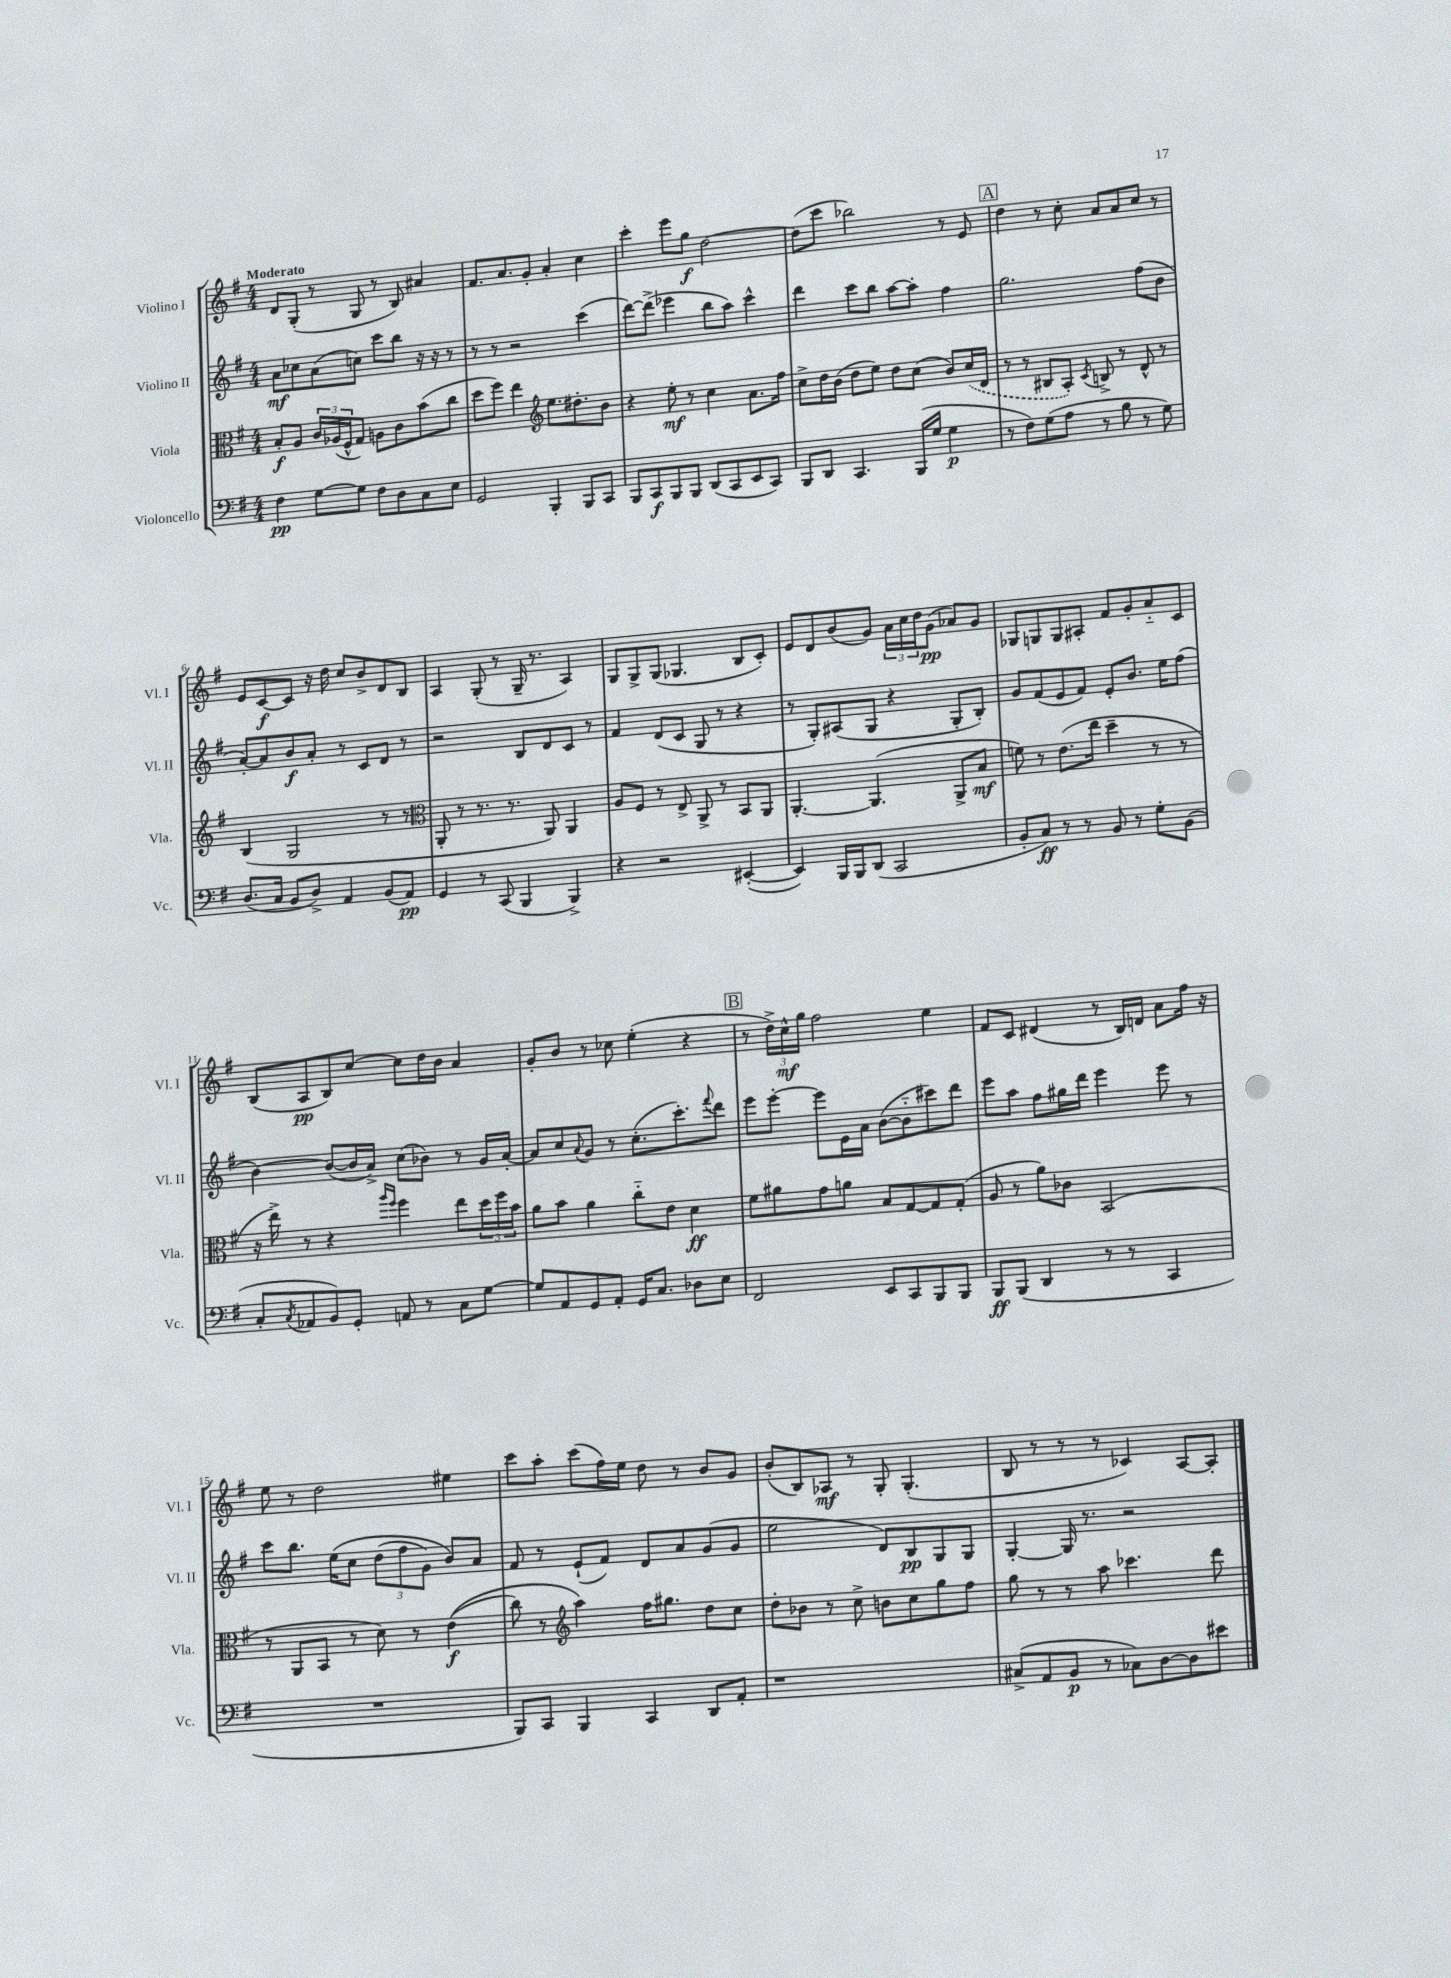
<<
\new StaffGroup <<
\new Staff = "s0" \with { instrumentName = "Violino I" shortInstrumentName = "Vl. I" } {
    \clef treble \key g \major \numericTimeSignature \time 4/4 \tempo "Moderato"
    d'8 g8-.( r8 g8 r8 b8) ais'4 |
    fis'8. a'8. g'8-. a'4-. c''4 |
    c'''4-. e'''8 g''8\f d''2~ |
    d''8( c'''8 bes''2) r8 e'8 |
    \mark \markup { \box "A" } d''4 r8 c''8-. a'8 a'8 c''8 r8 |
    e'8 c'8~\f c'8 r16 d''16 c''8 b'8-> d'8 b8 |
    a4 g8-.( r8 g16-- r8. a4) |
    g8 g8-> g8( ges4. b8 c'8-.) |
    e'8 d'8 b'8( g'8) \tuplet 3/2 { a'16 c''16 d''16 } g'8\pp( aes'8) g'8 |
    ges8 g8 g8 ais8-. fis'8 g'8-. a'8-_ c'8 |
    b8( a8\pp b8) c''8~ c''8 d''16 b'16 a'4 |
    g'8-. b'8 r8 ces''8 e''4-.( r4 |
    \mark \markup { \box "B" } r8 \tuplet 3/2 { d''16->) c''16-^\mf g''16 } fis''2 e''4 |
    fis'8 c'8 dis'4( r8 b16) d'16 a'8 fis''16 r16 |
    e''8 r8 d''2 eis''4 |
    c'''8 a''8-. c'''8( fis''16) e''16 d''8 r8 b'8 g'8 |
    b'8-.( b8) aes8\mf r8 g8-. g4.-.( |
    b8 r8 r8 r8 ces'4) a8~ a8-. \bar "|." |
}
\new Staff = "s1" \with { instrumentName = "Violino II" shortInstrumentName = "Vl. II" } {
    \clef treble \key g \major \numericTimeSignature \time 4/4
    a'8\mf ces''8 a'8( c''8) c'''8 b''8 r16 r16 r8 |
    r8 r8 r2 c'''4( |
    d'''8~) d'''8->( ees'''4 b''8 a''8) c'''4-^ |
    d'''4 c'''8 b''8 a''8~ a''8-. fis''4 |
    \mark \markup { \box "A" } g''2. fis''8( b'8 |
    a'8~-.) a'8 b'8\f a'8-. r8 c'8 d'8 r8 |
    r2 b8 d'8 c'8 r8 |
    fis'4 d'8( c'8 g8 r8 r4 |
    r8 g8-.) ais8( g8 r4 g8-. b8-.) |
    g'8 fis'8( e'8 fis'8) e'8-. b'8. e''16 fis''8( |
    b'4~) b'8~( b'16 a'16->) c''8( bes'8) r8 g'16 a'16~-. |
    a'8 c''8 \appoggiatura { a'8 } g'8 r8 c''8.-.( c'''8.-.) \appoggiatura { fis'''8 } d'''8 |
    \mark \markup { \box "B" } e'''8 e'''8~-. e'''8 e'16 a'16 b'8~( b'8-_ cis'''8) d'''8 |
    e'''8 a''8 fis''8 gis''16 d'''16 e'''4 e'''8 r8 |
    c'''8 b''8. e''16\( c''8 \tuplet 3/2 { d''8( fis''8 g'8) } b'8\) a'8 |
    fis'8 r8 e'8-!( fis'8) d'8 a'8 g'8( g'8 |
    e''2 d'8) b8\pp g8 g8 |
    g4~-. g16 r8. r2 \bar "|." |
}
\new Staff = "s2" \with { instrumentName = "Viola" shortInstrumentName = "Vla." } {
    \clef alto \key g \major \numericTimeSignature \time 4/4
    b8-.\f a8 \tuplet 3/2 { c'16 aes16( fis16-^ } g8) a8 c'8 b'8( c''8 |
    d''8 fis''8) e''4 \clef treble e''8. dis''8.-. b'8 |
    r4 e''8-.\mf r8 c''4 a'8. fis''16 |
    c''8-> d''16 b'16( d''8 e''8) d''8 c''8( b'8) \once \slurDashed c''16( d'16 |
    \mark \markup { \box "A" } r8 r8 bis8 a8-.) \acciaccatura { c'8 } b8-> r8 d'8-^ r8 |
    b4( g2 r8 r8 |
    \clef alto a,8-. r8 r8. r8. a,8) a,4 |
    a8 fis8 r8 e8-> a,8-> r8 b,8 a,8 |
    a,4.~-. a,4.( a,8-> b8\mf |
    f'8) r8 e'8.( e''16 d''4-- r8 r8 |
    r16 e''16->) r8 r4 \grace { a''16 fis''16 } fis''4 e''8 \tuplet 3/2 { d''16 fis''16 b'16 } |
    a'8 b'8 a'4 c''8-_ e'8 d'4\ff |
    \mark \markup { \box "B" } fis'8 ais'8 g'8 a'8 b8 g8~ g8 g8-.( |
    a8 r8 a'8) ces'8 b,2( |
    r8 a,8 b,8 r8 d'8) r8 e'4\f(\( |
    c''8) r8 \clef treble a''4\) fis''16 gis''8. d''8 c''8 |
    d''8-. bes'8 r8 c''8-> b'8 c''8 g''8 fis''8 |
    g''8 r8 r8 a''8 ces'''4. d'''8 \bar "|." |
}
\new Staff = "s3" \with { instrumentName = "Violoncello" shortInstrumentName = "Vc." } {
    \clef bass \key g \major \numericTimeSignature \time 4/4
    fis4\pp g8~ g8 fis8 d8 c8 e8 |
    g,2 b,,4-. b,,8 c,8 |
    b,,8 c,8\f b,,8 b,,8 d,8( c,8 e,8 c,8) |
    b,,8 d,8 c,4. b,,16( g16 g4\p |
    \mark \markup { \box "A" } r8 fis8) g8( a8 r8 b8 r8 g8) |
    d8.( c16 b,8 d8->) a,4 b,8( a,8\pp) |
    g,4 r8 c,8( b,,4 b,,4->) |
    r4 r2 eis,4~-.( |
    eis,4) b,,16 b,,16 d,8( c,2 |
    b,8-. c8\ff) r8 r8 b,8 r8 g8-. b,8( |
    c8-. \acciaccatura { c8 } aes,8 b,8) g,8-. a,8 r8 c8 g8~ |
    g8 a,8 g,8 a,8-. g,16 c8. des8 e8 |
    \mark \markup { \box "B" } fis,2 e,8 c,8 b,,8 b,,8 |
    b,,8\ff b,,8( d,4 r8 r8 c,4 |
    R1 |
    b,,8) c,8 b,,4 c,4 d,8 a,8-. |
    r1 |
    cis8->( a,8 b,8\p r8 ces8) d8~ d8 eis'8 \bar "|." |
}
>>
>>
